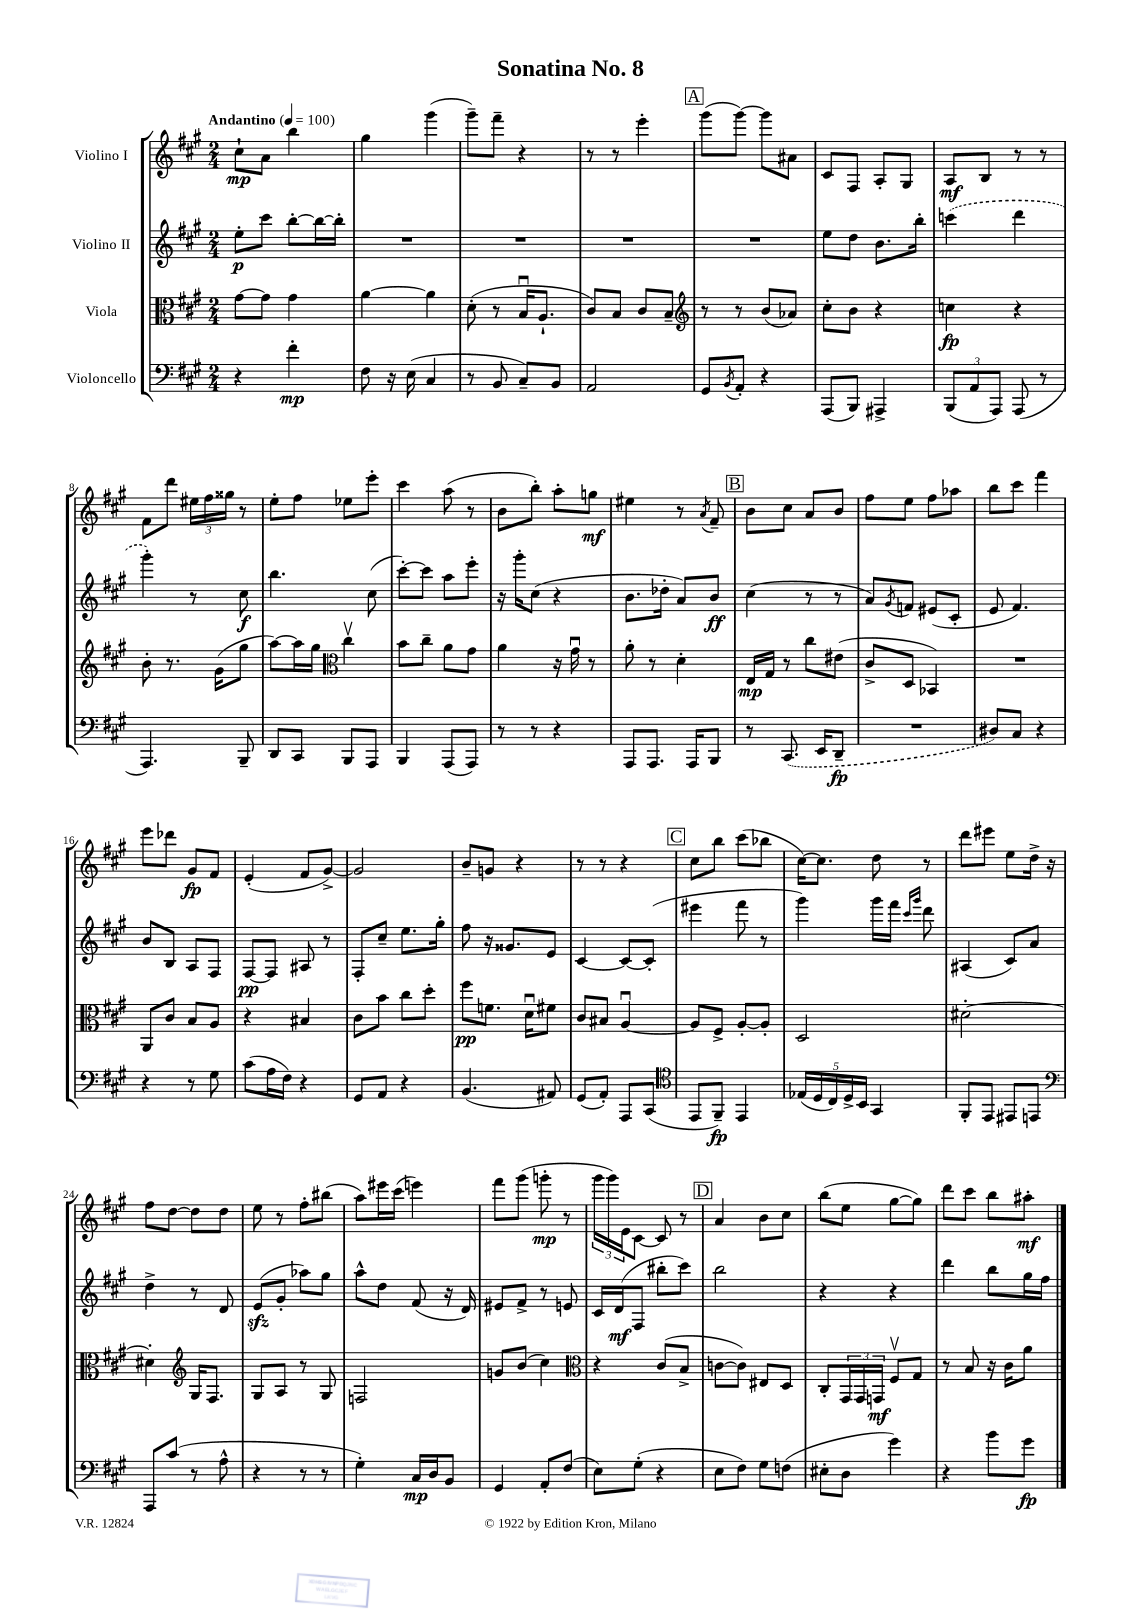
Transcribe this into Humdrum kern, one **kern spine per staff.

**kern	**kern	**kern	**kern
*staff4	*staff3	*staff2	*staff1
*clefF4	*clefC3	*clefG2	*clefG2
*k[f#c#g#]	*k[f#c#g#]	*k[f#c#g#]	*k[f#c#g#]
*M2/4	*M2/4	*M2/4	*M2/4
*MM100	*MM100	*MM100	*MM100
4r	[8g#	8ee'	8cc#`
.	8g#]	8ccc#	8a
4f#'	4g#	[8bb'	4bb
.	.	16bb_	.
.	.	16bb']	.
=	=	=	=
8F#	[4a	2r	4gg#
16r	.	.	.
(16E	.	.	.
4C#	4a]	.	(4ggg#
=	=	=	=
8r	(8d'	2r	8ggg#~)
8BB	8r	.	8fff#~
8C#~)	16Bu	.	4r
.	8.A`	.	.
8BB	.	.	.
=	=	=	=
2AA	8c#)	2r	8r
.	8B	.	8r
.	8c#	.	4eee'
.	8B~	.	.
=	=	=	=
*	*clefG2	*	*
8GG#	8r	2r	(8ggg#
8qBB	.	.	.
8AA'	8r	.	[8ggg#)
4r	(8b	.	8ggg#]
.	8a-)	.	8a#
=	=	=	=
(8AAA	8cc#'	8ee	8c#
8BBB)	8b	8dd	8F#
4AAA#^	4r	8.b	8A'
.	.	.	8G#
.	.	16bb'	.
=	=	=	=
(12BBB	4cc	(4ccc	8A
12AA	.	.	.
.	.	.	8B
12AAA)	.	.	.
(8AAA	4r	4ddd	8r
8r	.	.	8r
=	=	=	=
4.AAA)	8b'	4ggg#')	8f#
.	8.r	.	8ddd
.	.	8r	24ee#
.	.	.	24ff#
.	(16g#	.	.
.	.	.	24gg##
8BBB~	8gg#	8cc#	8r
=	=	=	=
8DD	[8aa)	4.bb	8ee'
8CC#	16aa]	.	8ff#
.	16gg#	.	.
*	*clefC3	*	*
8BBB	4cc#v	.	8ee-
8AAA	.	(8cc#	8eee'
=	=	=	=
4BBB	8b	[8ccc#')	4ccc#
.	8cc#~	8ccc#]	.
(8AAA	8a	8aa	(8aa
8AAA)	8g#	8eee'	8r
=	=	=	=
8r	4a	16r	8b
.	.	16ggg#'	.
8r	.	(8cc#	8bb')
4r	16r	4r	8aa'
.	16g#u	.	.
.	8r	.	8gg
=	=	=	=
8AAA	8a'	8.b	4ee#
8.AAA	8r	.	.
.	.	16dd-'	.
.	4d'	8a)	8r
16AAA	.	.	.
.	.	.	8qa
8BBB	.	8b	8f#~
=	=	=	=
8r	16E	(4cc#	8b
.	16G#	.	.
(8.CC#	8r	.	8cc#
.	8cc#	8r	8a
16EE	.	.	.
8DD~	(8e#	8r	8b
=	=	=	=
2r	8c#^	8a)	8ff#
.	.	8qg#	.
.	8D	8f	8ee
.	4BB-)	(8e#	8ff#
.	.	8c#'	8aa-
=	=	=	=
8D#)	2r	8e	8bb
8C#	.	4.f#)	8ccc#
4r	.	.	4fff#
=	=	=	=
4r	8AA	8b	8eee
.	8c#	8B	8ddd-
8r	8B	8A	8g#
8G#	8A	8F#	8f#
=	=	=	=
(8c#	4r	[8F#	(4e'
16A	.	8F#]	.
16F#)	.	.	.
4r	4B#	8A#	8f#
.	.	8r	[8g#^)
=	=	=	=
8GG#	8c#	8F#'	2g#]
8AA	8b	8cc#~	.
4r	8cc#	8.ee	.
.	8dd'	.	.
.	.	16gg#'	.
=	=	=	=
(4.BB	8ff#	8ff#	8b~
.	8.f	16r	8g
.	.	8.g##	.
.	.	.	4r
.	16du	.	.
8AA#)	8f#	8e	.
=	=	=	=
(8GG#	8c#	[4c#	8r
8AA')	8B#	.	8r
8AAA	[4Au	8c#_	4r
(8CC#	.	(8c#']	.
=	=	=	=
*clefC4	*	*	*
8EE	8A]	4eee#	8cc#
8FF#~)	8F#^	.	8bb
4EE	[8A'	8fff#	(8ccc#
.	8A']	8r	8bb-
=	=	=	=
(20E-	2D	4ggg#)	[16cc#)
20D	.	.	.
.	.	.	8.cc#]
20C#)	.	.	.
20D^	.	.	.
20BB	.	.	.
4GG#	.	16ggg#	8dd
.	.	16fff#	.
.	.	16qqccc#	.
.	.	16qqggg#	.
.	.	8ddd	8r
=	=	=	=
8FF#'	[2d#'	(4A#	8ddd
8EE	.	.	8eee#
8EE#	.	8c#)	8ee
8EE	.	8a	16dd^
.	.	.	16r
=	=	=	=
*clefF4	*	*	*
8AAA	4d#']	4dd^	8ff#
(8c#	.	.	[8dd
*	*clefG2	*	*
8r	16G#	8r	8dd]
.	8.F#	.	.
8A^^	.	8d	8dd
=	=	=	=
4r	8G#	(8e	8ee
.	8A	8g#'	8r
8r	8r	8aa-)	8ff#'
8r	8G#	8gg#	(8bb#
=	=	=	=
4G#')	2F	8aa^^	8aa)
.	.	8dd	16eee#
.	.	.	(16ccc#
16C#	.	(8f#	4eee)
16D	.	.	.
8BB	.	16r	.
.	.	16d)	.
=	=	=	=
4GG#	8g	8e#	8fff#
.	(8b	8f#^	(8ggg#
8AA'	4cc#)	8r	8ggg'
(8F#	.	8e	8r
=	=	=	=
*	*clefC3	*	*
8E)	4r	16c#	24ggg#
.	.	.	24ggg#)
.	.	(16d	.
.	.	.	24e
(8G#'	.	8F#	[8c#
4r	(8c#	8bb#'	8c#]
.	8B^	8ccc#)	8r
=	=	=	=
8E	[8c	2bb	4a
8F#)	8c])	.	.
8G#	8E#	.	8b
(8F	8D	.	8cc#
=	=	=	=
8E#'	8C#'	4r	(8bb
8D	24GG#	.	8ee
.	24GG#	.	.
.	24GG	.	.
4g#)	8F#v	4r	[8gg#
.	8G#	.	8gg#])
=	=	=	=
4r	8r	4ddd	8ddd
.	8B	.	8ccc#
8b	16r	8bb	8bb
.	16c#	.	.
8g#	8a	16gg#	8aa#'
.	.	16ff#	.
==	==	==	==
*-	*-	*-	*-
